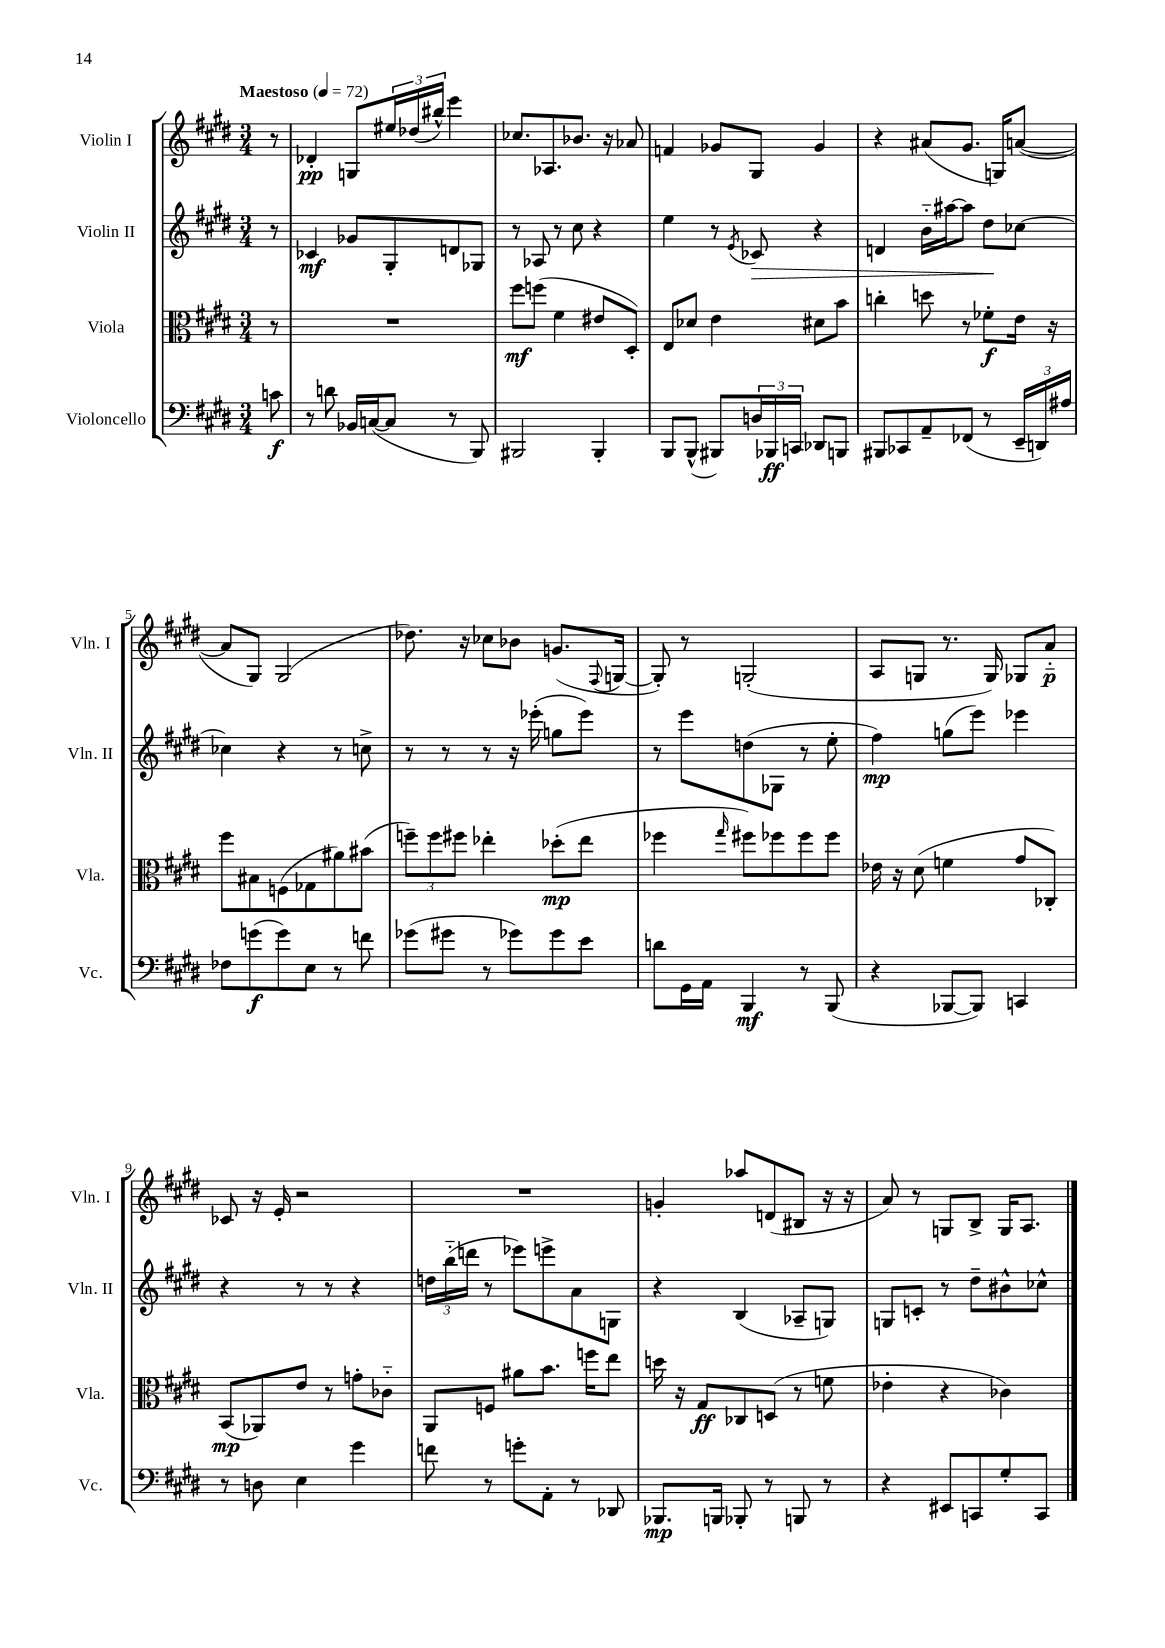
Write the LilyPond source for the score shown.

<<
\new StaffGroup <<
\new Staff = "s0" \with { instrumentName = "Violin I" shortInstrumentName = "Vln. I" } {
    \clef treble \key e \major \numericTimeSignature \time 3/4 \partial 8 \tempo "Maestoso" 4 = 72
    r8 |
    des'4-.\pp g8 \tuplet 3/2 { eis''16 des''16( bis''16-^) } e'''4 |
    ces''8. aes8. bes'8. r16 aes'8 |
    f'4 ges'8 gis8 ges'4 |
    r4 ais'8( gis'8. g16) a'8~( |
    a'8 gis8) gis2( |
    des''8.) r16 ces''8 bes'8 g'8.( \appoggiatura { fis8 } g16~ |
    g8-.) r8 g2-.( |
    a8 g8 r8. g16) ges8 a'8-_\p |
    ces'8 r16 e'16-. r2 |
    R2. |
    g'4-. aes''8 d'8( bis8 r16 r16 |
    a'8) r8 g8 b8-> g16 a8. \bar "|." |
}
\new Staff = "s1" \with { instrumentName = "Violin II" shortInstrumentName = "Vln. II" } {
    \clef treble \key e \major \numericTimeSignature \time 3/4 \partial 8
    r8 |
    ces'4\mf ges'8 gis8-. d'8 ges8 |
    r8 aes8 r8 cis''8 r4 |
    e''4 r8 \acciaccatura { e'8 } ces'8\> r4 |
    d'4 b'16-_ ais''16~ ais''8 dis''8\! ces''8~ |
    ces''4 r4 r8 c''8-> |
    r8 r8 r8 r16 ees'''16-.( g''8 ees'''8) |
    r8 e'''8 d''8( ges8 r8 e''8-. |
    fis''4\mp) g''8( e'''8) ees'''4 |
    r4 r8 r8 r4 |
    \tuplet 3/2 { d''16 b''16-_( d'''16 } r8 ees'''8) e'''8-> a'8 g8 |
    r4 b4( aes8-- g8) |
    g8 c'8-. r8 dis''8-- bis'8-^ ces''8-^ \bar "|." |
}
\new Staff = "s2" \with { instrumentName = "Viola" shortInstrumentName = "Vla." } {
    \clef alto \key e \major \numericTimeSignature \time 3/4 \partial 8
    r8 |
    R2. |
    fis''8\mf f''8( fis'4 eis'8 dis8-.) |
    e8 des'8 e'4 dis'8 b'8 |
    c''4-. d''8 r8 fes'8-.\f e'16 r16 |
    fis''8 bis8 f8( ges8 ais'8) bis'8( |
    \tuplet 3/2 { f''8--) f''8 fis''8 } ees''4-. des''8-.\mp( ees''8 |
    fes''4 \grace { gis''16 } fis''8) fes''8 fes''8 fes''8 |
    ees'16 r16 dis'8( f'4 gis'8 ces8-.) |
    b,8\mp( aes,8) e'8 r8 g'8-. ces'8-_ |
    a,8 f8 ais'8 b'8. f''16 e''8 |
    d''16 r16 gis8\ff ces8 d8( r8 f'8 |
    ees'4-. r4 ces'4) \bar "|." |
}
\new Staff = "s3" \with { instrumentName = "Violoncello" shortInstrumentName = "Vc." } {
    \clef bass \key e \major \numericTimeSignature \time 3/4 \partial 8
    c'8\f |
    r8 d'8 bes,16 c16~( c8 r8 b,,8) |
    bis,,2 bis,,4-. |
    b,,8 b,,8-^( bis,,8) \tuplet 3/2 { d16 bes,,16\ff c,16 } des,8 b,,8 |
    bis,,8 ces,8 a,8-- fes,8( r8 \tuplet 3/2 { e,16-- d,16) ais16 } |
    fes8 g'8\f( g'8) e8 r8 f'8 |
    ges'8( gis'8 r8 ges'8) ges'8 e'8 |
    d'8 gis,16 a,16 b,,4\mf r8 b,,8( |
    r4 bes,,8~ bes,,8) c,4 |
    r8 d8 e4 gis'4 |
    f'8 r8 g'8-. a,8-. r8 des,8 |
    bes,,8.\mp b,,16 bes,,8-. r8 b,,8 r8 |
    r4 eis,8 c,8 gis8-. c,8 \bar "|." |
}
>>
>>
